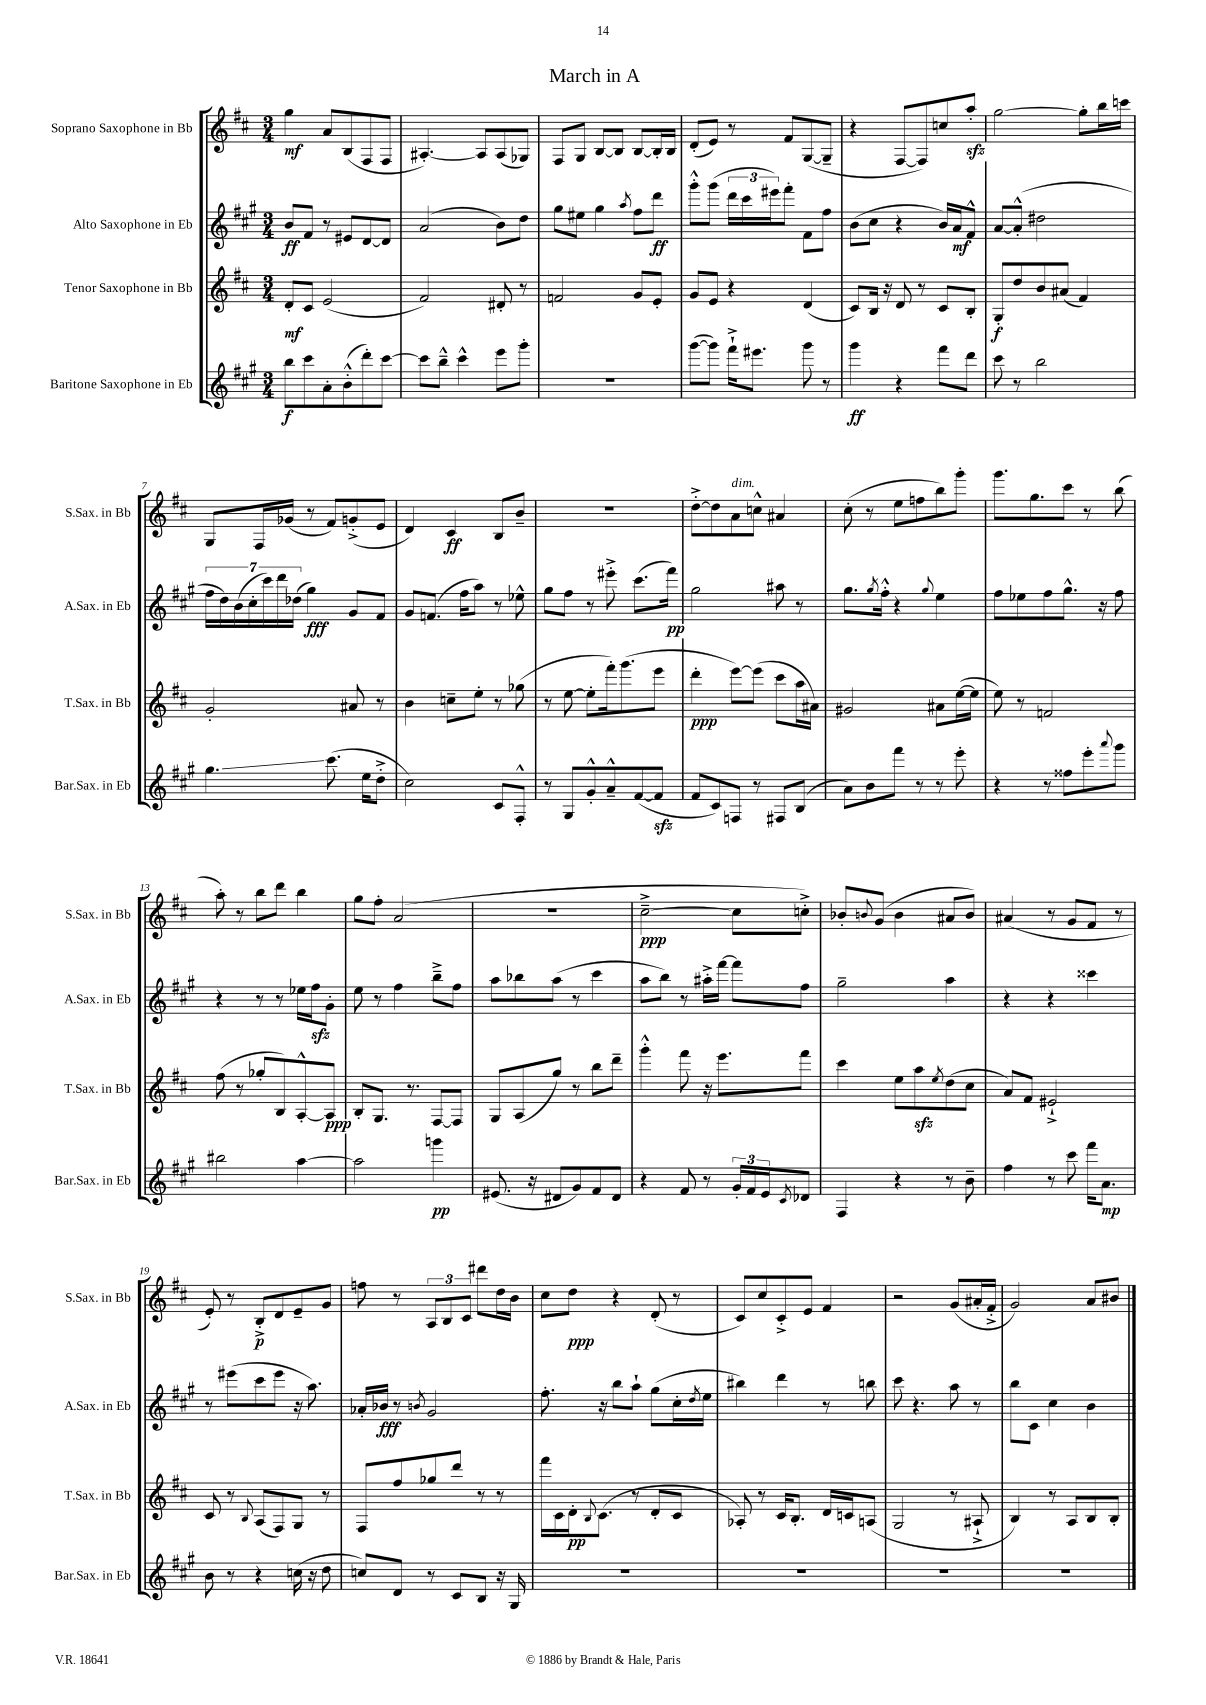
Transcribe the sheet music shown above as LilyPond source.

\header { title = "March in A" }
<<
\new StaffGroup <<
\new Staff = "s0" \with { instrumentName = "Soprano Saxophone in Bb" shortInstrumentName = "S.Sax. in Bb" } {
    \clef treble \key d \major \numericTimeSignature \time 3/4
    g''4\mf a'8 b8( fis8 fis8 |
    ais4.~-.) ais8 ais8( ges8) |
    fis8 g8 b8~ b8 b8~ b16-. b16 |
    d'8-.( e'8) r8 fis'8 g8~( g8-- |
    r4 fis8~ fis8) c''8 a''8-.\sfz |
    g''2~ g''8-. b''16 c'''16 |
    g8 fis16 ges'16( r8 fis'8) g'8-.->( e'8 |
    d'4) cis'4\ff b8 b'8-- |
    R2. |
    d''8~-.-> d''8 a'8^\markup { \italic "dim." } c''8-^ ais'4 |
    cis''8-.( r8 e''8 f''8 b''8) g'''8-. |
    g'''8. g''8. cis'''8 r8 b''8( |
    a''8-.) r8 b''8 d'''8 b''4 |
    g''8 fis''8-. a'2( |
    R2. |
    cis''2~--->\ppp cis''8 c''8-.->) |
    bes'8-. \appoggiatura { b'8 } g'8( b'4 ais'8 b'8) |
    ais'4( r8 g'8 fis'8 r8 |
    e'8-.) r8 b8-.->\p d'8 e'8-- g'8 |
    f''8 r8 \tuplet 3/2 { a8 b8 cis'8 } dis'''8 d''16 b'16 |
    cis''8 d''8\ppp r4 d'8-.( r8 |
    cis'8) cis''8 cis'8-.-> e'8 fis'4 |
    r2 g'8( ais'16-. fis'16-.-> |
    g'2) a'8 bis'8 \bar "|." |
}
\new Staff = "s1" \with { instrumentName = "Alto Saxophone in Eb" shortInstrumentName = "A.Sax. in Eb" } {
    \clef treble \key a \major \numericTimeSignature \time 3/4
    b'8\ff fis'8 r8 eis'8 d'8~ d'8 |
    a'2( b'8) d''8 |
    gis''8 eis''8 gis''4 \acciaccatura { a''8 } fis''8 d'''8\ff |
    gis'''8-.-^ gis'''8( \tuplet 3/2 { d'''16 cis'''16 eis'''16) } fis'''8-. fis'8 fis''8 |
    b'8( cis''8 r4 b'16) a'16\mf fis'8-^ |
    a'8~ a'8-.-^( dis''2 |
    \tuplet 7/4 { fis''16 d''16) b'16( cis''16-. cis'''16) d'''16 des''16( } gis''4\fff) gis'8 fis'8 |
    gis'8 f'8.( fis''16 a''8) r8 ees''8-^ |
    gis''8 fis''8 r8 eis'''8-.-> cis'''8.( fis'''16\pp) |
    gis''2 ais''8 r8 |
    gis''8. \acciaccatura { gis''8 } fis''16-.-^ r4 \appoggiatura { gis''8 } e''4 |
    fis''8 ees''8 fis''8 gis''8.-^ r16 fis''8 |
    r4 r8 r8 ees''16 fis''16\sfz gis'8-. |
    e''8 r8 fis''4 b''8---> fis''8 |
    a''8 bes''8 a''8( r8 cis'''4 |
    a''8 b''8) r8 ais''16-.-> fis'''16~ fis'''8 fis''8 |
    gis''2-- a''4 |
    r4 r4 cisis'''4 |
    r8 eis'''8( cis'''8 eis'''8 r16 a''8.) |
    aes'16-. bes'16\fff r8 \acciaccatura { b'8 } gis'2 |
    fis''8.-. r16 b''8 a''8-! gis''8( cis''16-. \acciaccatura { d''8 } e''16 |
    bis''4) d'''4 r8 b''8 |
    cis'''8 r4. a''8 r8 |
    b''8 cis'8 cis''4 b'4 \bar "|." |
}
\new Staff = "s2" \with { instrumentName = "Tenor Saxophone in Bb" shortInstrumentName = "T.Sax. in Bb" } {
    \clef treble \key d \major \numericTimeSignature \time 3/4
    d'8-.\mf cis'8 e'2( |
    fis'2) dis'8-. r8 |
    f'2 g'8 e'8-. |
    g'8 e'8 r4 d'4( |
    cis'8) b16 r16 d'8 r8 cis'8 b8-. |
    g8-.\f d''8 b'8 ais'8( fis'4) |
    g'2-. ais'8 r8 |
    b'4 c''8-- e''8-. r8 ges''8( |
    r8 e''8~ e''8-. fis'''16-.) g'''8.( e'''8 |
    d'''4-.\ppp e'''8~) e'''8( cis'''8 a''16 ais'16) |
    gis'2 ais'8 e''16~( e''16 |
    e''8) r8 f'2 |
    fis''8( r8 ges''8-. b8) a8~-.-^ a8\ppp |
    b8-. g8. r8. fis8~ fis8 |
    g8 a8( g''8) r8 b''8 d'''8-- |
    g'''4-.-^ fis'''8 r16 e'''8. fis'''8 |
    cis'''4 e''8 a''8\sfz \acciaccatura { e''8 } d''8( cis''8 |
    a'8) fis'8 eis'2-!-> |
    cis'8 r8 \appoggiatura { b8 } a8( fis8) g8 r8 |
    fis8 fis''8 ges''8 d'''8 r8 r8 |
    fis'''16 cis'16 d'16-.\pp \appoggiatura { b8 } cis'8.( r8 d'8-. cis'8 |
    aes8-.) r8 cis'16 b8.-. d'16 c'16 a8( |
    g2 r8 ais8-!-> |
    b4) r8 a8 b8 b8-. \bar "|." |
}
\new Staff = "s3" \with { instrumentName = "Baritone Saxophone in Eb" shortInstrumentName = "Bar.Sax. in Eb" } {
    \clef treble \key a \major \numericTimeSignature \time 3/4
    b''8\f cis'''8 a'8-. b'8-.-^( d'''8-.) cis'''8~ |
    cis'''8 b''8---^ cis'''4-^ e'''8 gis'''8-. |
    R2. |
    gis'''8~( gis'''8) fis'''16-!-> eis'''8. gis'''8 r8 |
    gis'''4\ff r4 fis'''8 d'''8 |
    cis'''8 r8 b''2 |
    gis''4.\glissando cis'''8.( e''16 d''8-.-> |
    cis''2) cis'8 fis8-.-^ |
    r8 gis8 gis'8-.-^ a'8---^ fis'8~( fis'8\sfz |
    fis'8 cis'8) f8 r8 fis8 b8( |
    a'8) b'8 fis'''8 r8 r8 e'''8-. |
    r4 r8 fisis''8 e'''8-. \appoggiatura { a'''8 } gis'''8 |
    bis''2 a''4~ |
    a''2 g'''4\pp |
    eis'8.( r16 dis'8 gis'8) fis'8 dis'8 |
    r4 fis'8 r8 \tuplet 3/2 { gis'16-. fis'16 e'16 } \acciaccatura { cis'8 } des'8 |
    fis4 r4 r8 b'8-- |
    fis''4 r8 cis'''8 fis'''16 a'8.\mp |
    b'8 r8 r4 c''16( r16 d''8 |
    c''8) d'8 r8 cis'8 b8 r16 gis16 |
    R2. |
    R2. |
    R2. |
    R2. \bar "|." |
}
>>
>>
